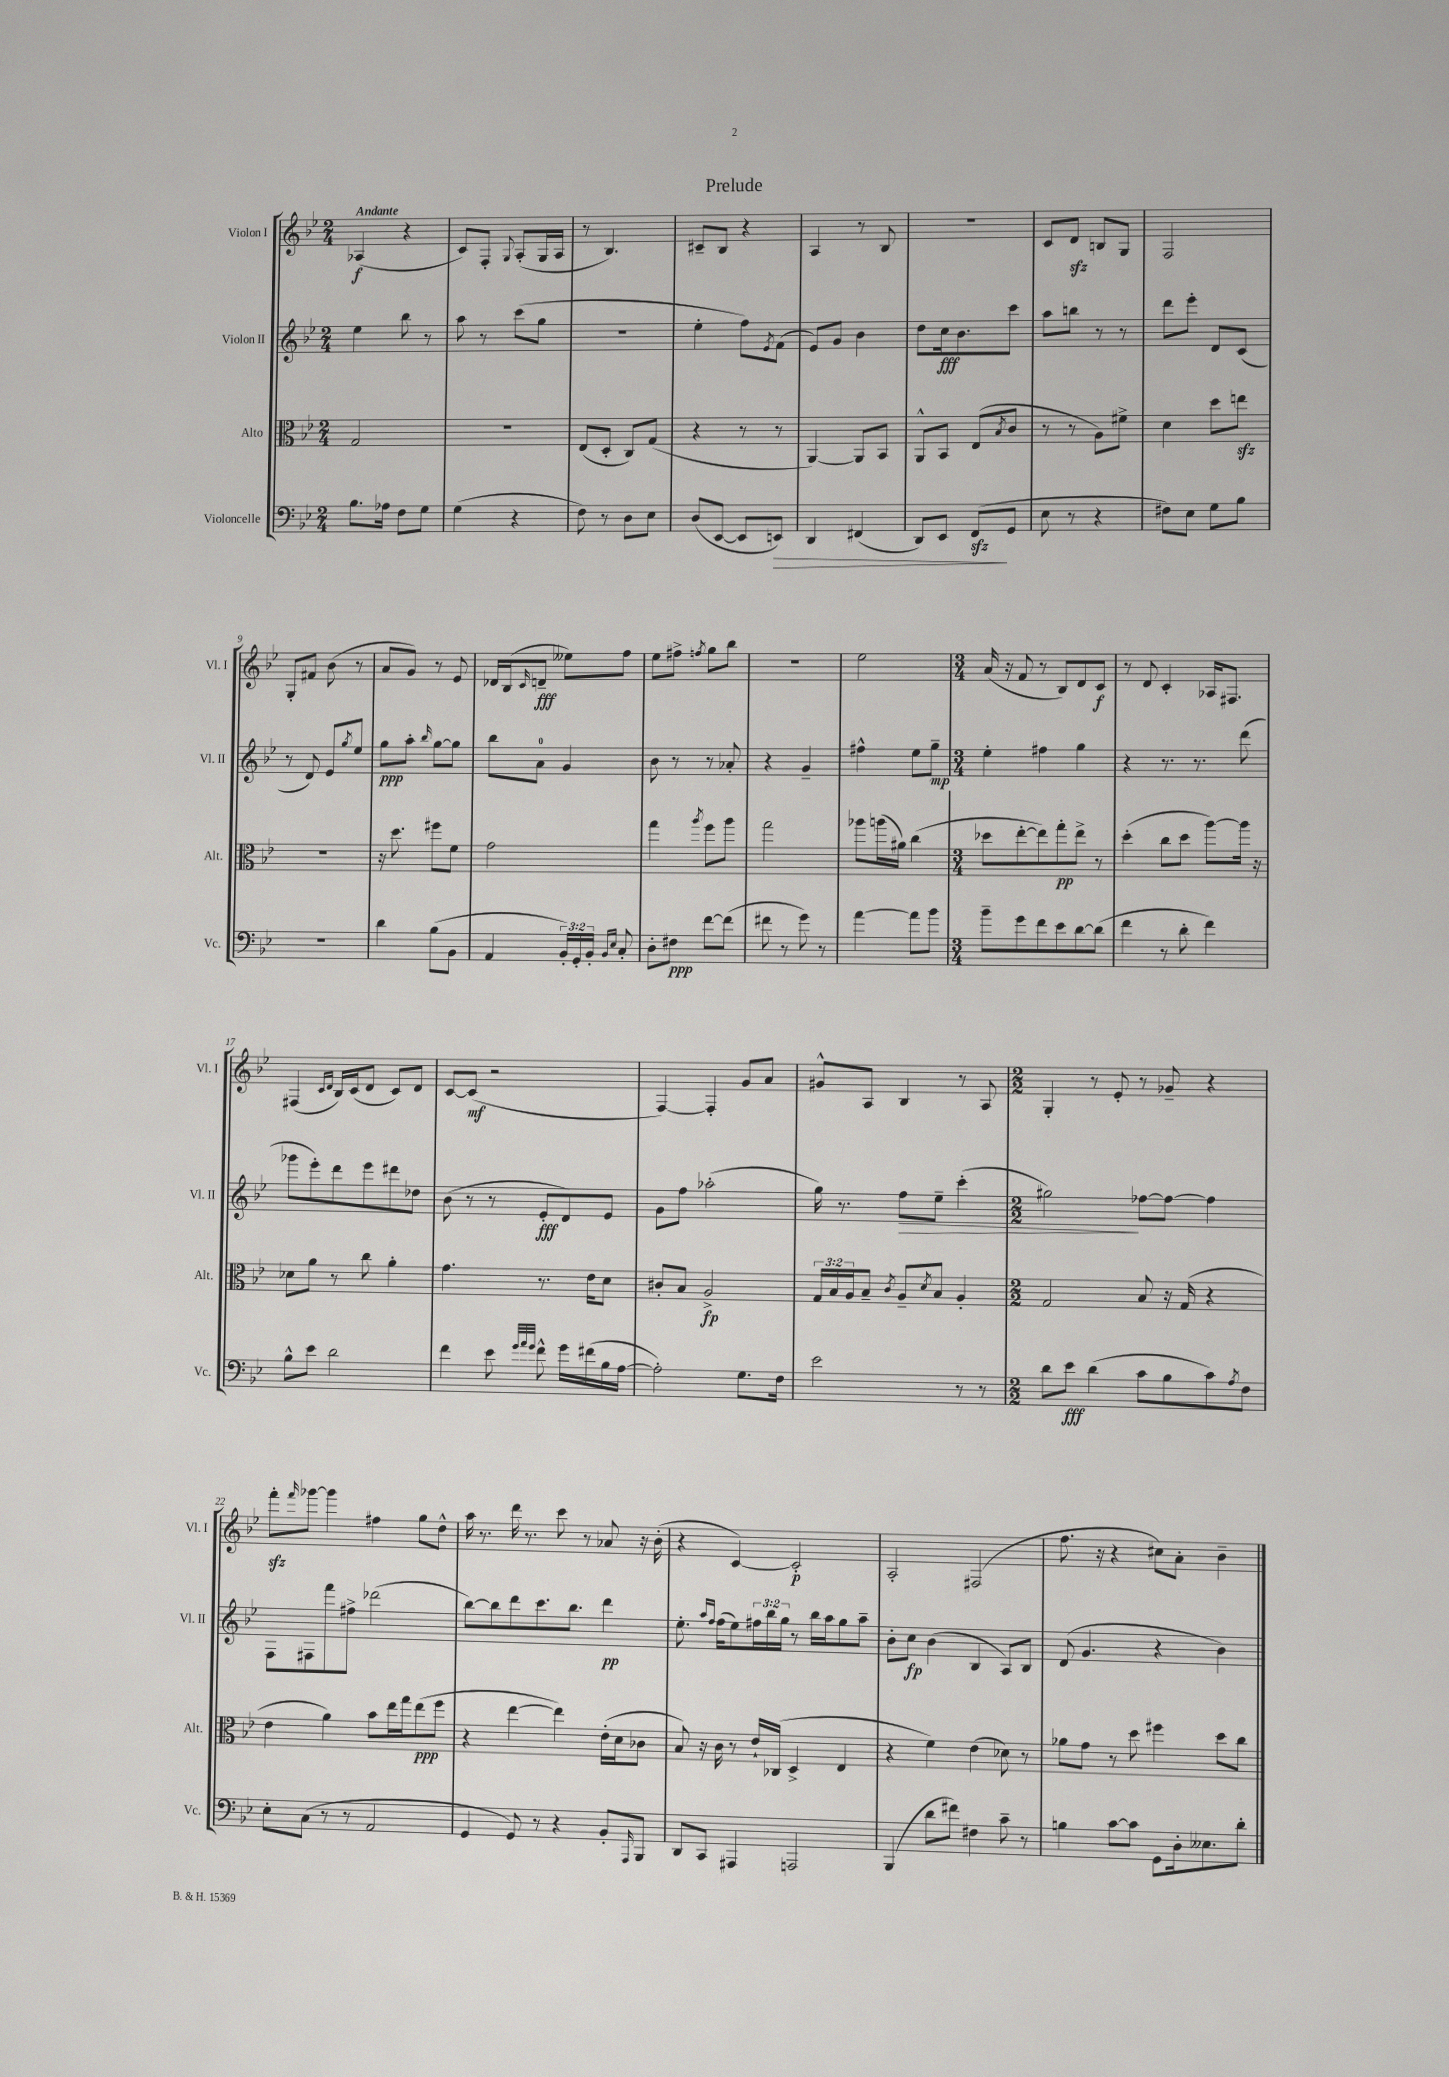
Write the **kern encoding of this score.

**kern	**kern	**kern	**kern
*staff4	*staff3	*staff2	*staff1
*clefF4	*clefC3	*clefG2	*clefG2
*k[b-e-]	*k[b-e-]	*k[b-e-]	*k[b-e-]
*M2/4	*M2/4	*M2/4	*M2/4
8.B-	2G	4ee-	(4A-
16A-	.	.	.
8F	.	8bb-	4r
8G	.	8r	.
=	=	=	=
(4G	2r	8aa	8c)
.	.	8r	8F'
.	.	.	8qqG
4r	.	(8ccc	(8A'
.	.	8gg	16G
.	.	.	16A
=	=	=	=
8F)	(8E-	2r	8r
8r	8D'	.	4.B-)
8D	8C)	.	.
8E-	(8G	.	.
=	=	=	=
(8D	4r	4ee-'	8c#~
[8EE-	.	.	8B-
8EE-]	8r	8ff)	4r
.	.	8qe-	.
8EE)	8r	(8f	.
=	=	=	=
4DD	[4AA)	8e-)	4A
.	.	8g	.
(4FF#	8AA]	4b-	8r
.	8BB-	.	8B-
=	=	=	=
8DD)	8AA^^	8dd	2r
8EE-	8BB-	16cc	.
.	.	8.b-	.
(8FF	(8E-	.	.
.	8qB-	.	.
8GG	8c	8ccc	.
=	=	=	=
8E-	8r	8aa	8c
8r	8r	8bb	8d
4r	8A)	8r	8B
.	8f#^	8r	8G
=	=	=	=
8F#)	4d	8ddd	2F
8E-	.	8eee-'	.
8G	8dd	8d	.
8B-	8ee	(8c	.
=	=	=	=
2r	2r	8r	8G'
.	.	8d)	8f#
.	.	8e-	(8b-
.	.	8qgg	.
.	.	8ee-	8r
=	=	=	=
4d	16r	8gg	8a
.	8.dd	.	.
.	.	8aa'	8g)
.	.	16qqbb-	.
(8B-	8ff#	[8gg	8r
8BB-	8f	8gg]	8e-
=	=	=	=
4AA	2g	8bb-	16d-
.	.	.	(16B-
.	.	.	16qqc
.	.	8a	8d~
24BB-')	.	4g	8ee--)
24GG'	.	.	.
24BB-'	.	.	.
16qqBB-	.	.	.
16qqE-	.	.	.
8C'	.	.	8ff
=	=	=	=
8D'	4gg	8b-	8ee-
8F#	.	8r	8ff#^
.	8qaa	.	8qff
[8f	8ff	8r	8gg
(8f]	8aa	8a-'	8bb-
=	=	=	=
8f#	2gg	4r	2r
8r	.	.	.
8g)	.	4g~	.
8r	.	.	.
=	=	=	=
[4a	8aa-	4ff#^^	2ee-
.	(16aa	.	.
.	16a#)	.	.
8a]	(4cc	8ee-	.
8b-	.	8gg~	.
=	=	=	=
*M3/4	*M3/4	*M3/4	*M3/4
8b-~	8dd-	4ee-'	(16a
.	.	.	16r
8g	[8ee-'	.	8f
8f	8ee-])	4ff#	8r
8e-	8gg'	.	8B-)
[8d	8ee-^	4gg	8d
(8d]	8r	.	8c
=	=	=	=
4f	(4dd'	4r	8r
.	.	.	8d
8r	8cc	8.r	4c'
8d'	8dd	.	.
.	.	8.r	.
4f)	[8aa)	.	16A-
.	.	.	8.F#
.	16aa]	(8ddd	.
.	16r	.	.
=	=	=	=
8B-^^	8d-	8ggg-	(4F#
8e-	8a	8eee-')	.
.	.	.	16qqc
.	.	.	16qqd
2d	8r	8ddd	16B-)
.	.	.	(16c
.	8cc	8eee-	8d
.	4a'	8ddd#	8c)
.	.	8dd-	8d
=	=	=	=
4f	4.g	(8b-	[8c
.	.	8r	(8c]
8e-	.	8r	2r
32qqg	.	.	.
32qqa	.	.	.
32qqg	.	.	.
8f^^	8.r	8e-'	.
16g	.	8d)	.
(16f#	16e-	.	.
16B-	8d	8e-	.
[16A	.	.	.
=	=	=	=
2A'])	8c#'	8g	[4F)
.	8B-	8ff	.
.	2A^	(2aa-'	4F']
8.G	.	.	8g
.	.	.	8a
16F	.	.	.
=	=	=	=
2e-	24G	16gg)	8g#^^
.	24B-	.	.
.	.	8.r	.
.	24A	.	.
.	8B-~	.	8A
.	8qc	.	.
.	8A~	8ff	4B-
.	8qd	.	.
.	8B-	8ee-~	.
8r	4A'	(4ccc'	8r
8r	.	.	8A
=	=	=	=
*M2/2	*M2/2	*M2/2	*M2/2
8d	2G	2gg#)	4G'
8e-	.	.	.
(4d	.	.	8r
.	.	.	8e-'
8c	8B-	[8ff-	8r
8B-	16r	8ff-_	8g-~
.	(16G	.	.
8c)	4r	4ff-]	4r
8qA	.	.	.
8F	.	.	.
=	=	=	=
8E-'	4e-	8F	8fff'
.	.	.	16qqfff
(8C	.	8F#	[8ggg-
8r	4a)	8fff	4ggg-]
8r	.	8ff#^	.
2AA	8b-	(2ddd-	4ff#
.	16ee-	.	.
.	16gg	.	.
.	(8ee-	.	8gg
.	8ff	.	8dd^^
=	=	=	=
4GG	4r	[8bb-)	16aa
.	.	.	8.r
.	.	8bb-]	.
8GG)	[4ee-	8ddd	16ddd
.	.	.	8.r
8r	.	8.ccc	.
4r	4ee-])	.	8ccc
.	.	8.bb-	.
.	.	.	8r
8BB-'	(16e-'	4ddd	8a-
.	16d	.	.
16qqAAA	.	.	.
8BBB-	8c-	.	16r
.	.	.	(16b-'
=	=	=	=
8DD	8B-)	8.ee-'	4r
8CC	16r	.	.
.	.	16qqaa	.
.	.	16qqff	.
.	16c	(16ff	.
4AAA#	8r	8ee-)	[4c)
.	16e-`	24ff#	.
.	.	24bb-	.
.	(16C-	.	.
.	.	24gg	.
2AAA	4D^	8r	2c']
.	.	16bb-	.
.	.	16aa	.
.	4E-	8gg	.
.	.	8aa~	.
=	=	=	=
(4BBB-	4r	8b-'	2A'
.	.	8cc	.
8d	4f)	(4b-	.
8f#)	.	.	.
4F#	(4e-	4B-	(2F#
8c~	8d-)	8A)	.
8r	8r	8B-	.
=	=	=	=
4B	8a-	(8d	8.ff
.	8g	4.g	.
.	.	.	16r
[8c	8r	.	4r
8c]	8dd	.	.
8GG	4ff#	4r	8cc#)
16D'	.	.	8a'
8.E--	.	.	.
.	8dd	4b-)	4b-~
8d'	8cc	.	.
==	==	==	==
*-	*-	*-	*-
